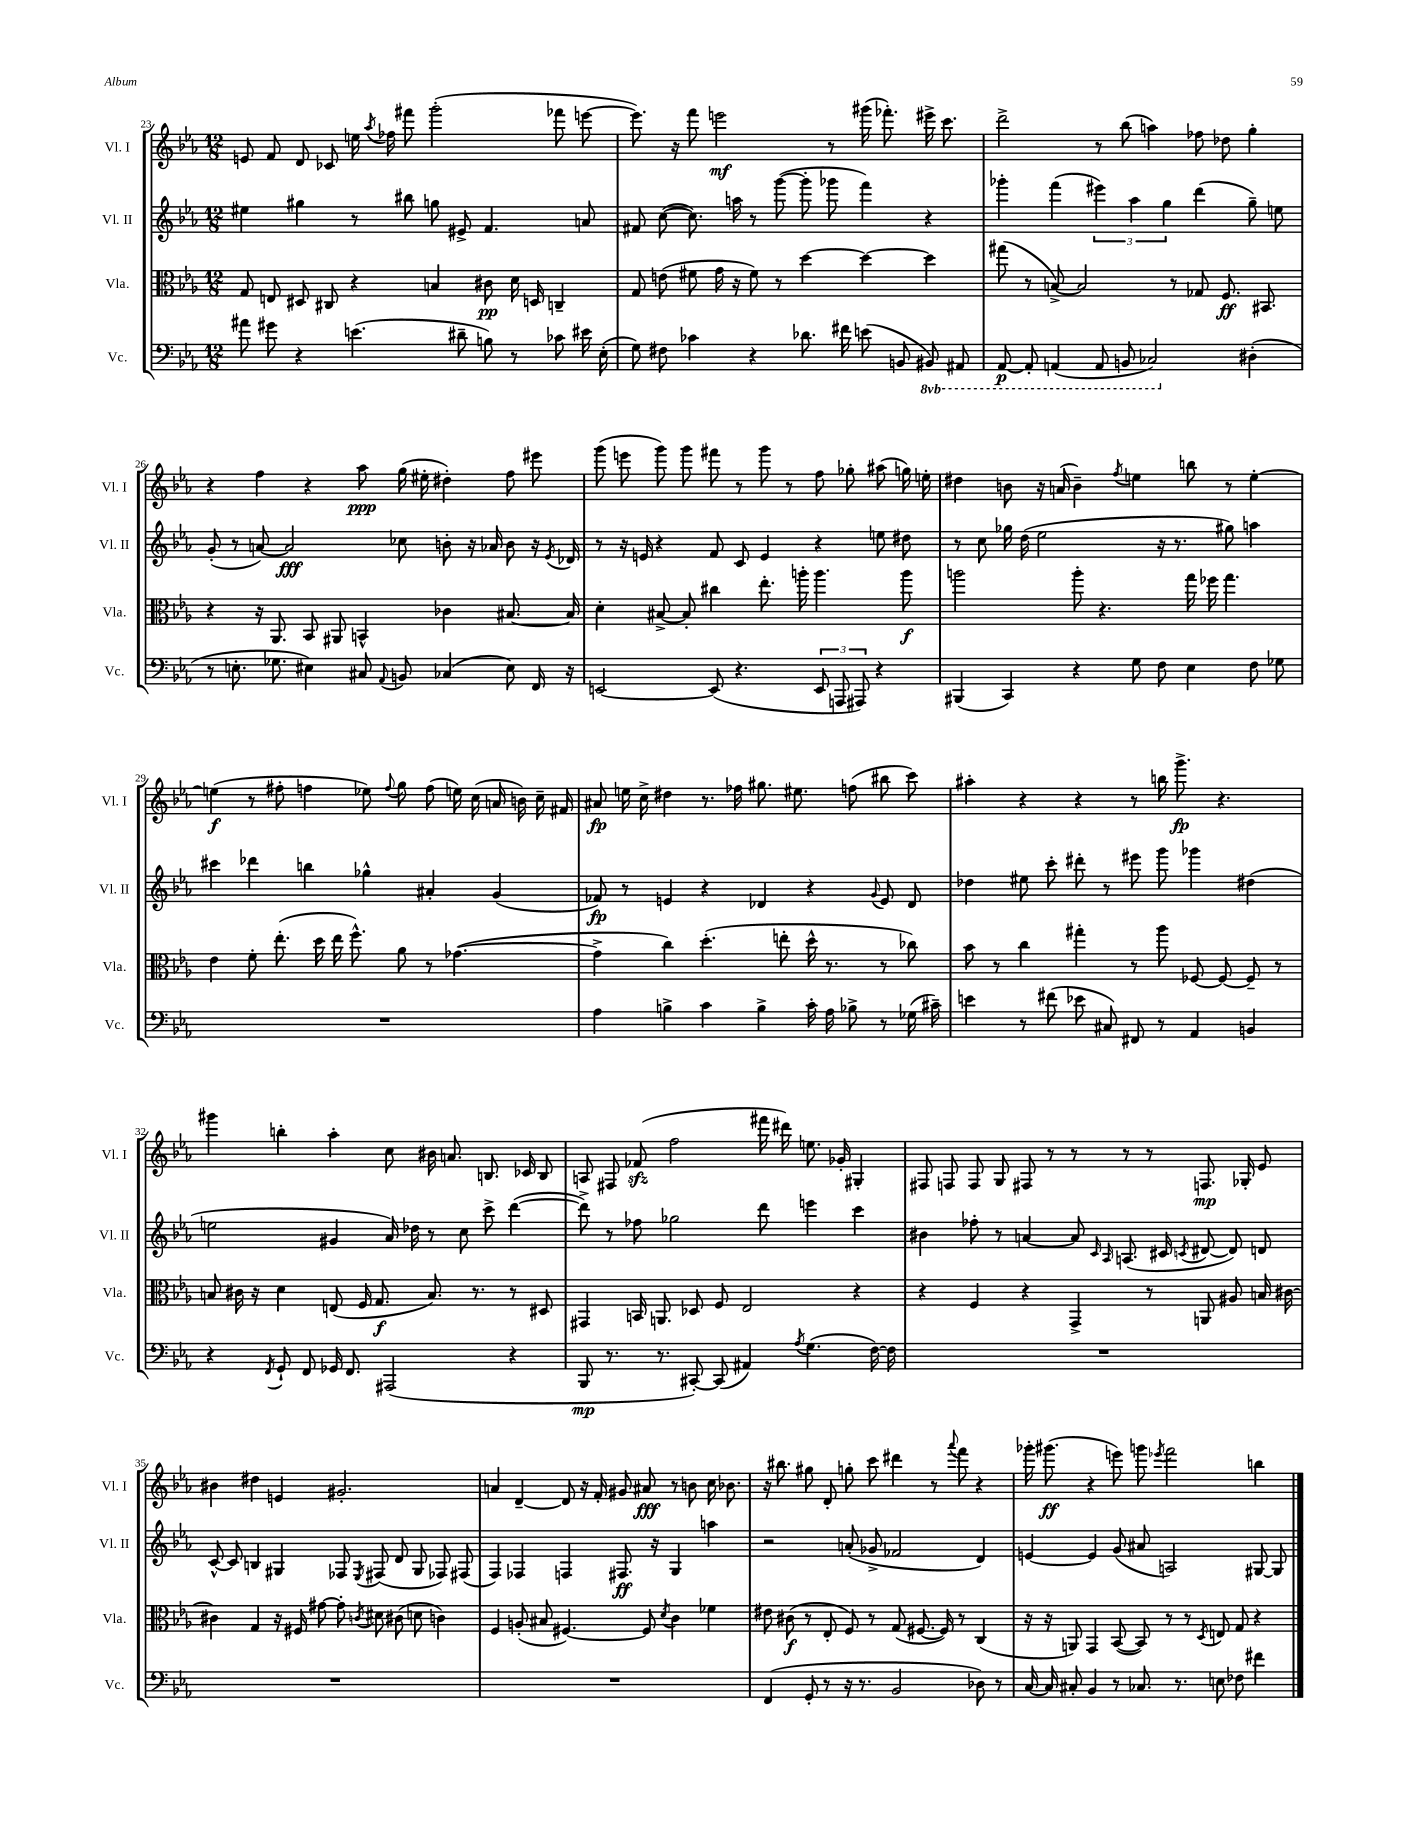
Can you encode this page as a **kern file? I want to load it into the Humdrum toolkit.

**kern	**kern	**kern	**kern
*staff4	*staff3	*staff2	*staff1
*clefF4	*clefC3	*clefG2	*clefG2
*k[b-e-a-]	*k[b-e-a-]	*k[b-e-a-]	*k[b-e-a-]
*M12/8	*M12/8	*M12/8	*M12/8
8a#	8G	4ee#	8e
8g#	8E	.	8f
4r	8D#	4gg#	8d
.	8C#	.	8c-
(4.e	4r	8r	16ee
.	.	.	8qaa-
.	.	.	16ff-
.	.	8bb#	8fff#
.	4B	8gg	(2ggg'
8d#~	.	8e#^	.
8B)	8c#	4.f	.
8r	16d	.	.
.	16D	.	.
8c-	4C~	.	8fff-
16e#	.	8a	[8eee
(16E-'	.	.	.
=	=	=	=
8G)	8G	8f#	8.eee])
8F#	(8e	([8cc	.
.	.	.	16r
4c-	8f#	8.cc])	8fff
.	16g	.	2eee
.	16r	16aa	.
4r	8f#)	8r	.
.	8r	([8ggg	.
8.d-	[4dd	8ggg']	.
.	.	8ggg-	8r
16f#	.	.	.
(8e	4dd_	4fff)	(16ggg#
.	.	.	8.fff-')
8BB	.	.	.
8BBB#)	4dd]	4r	16eee#^
.	.	.	8.ccc
8AAA#	.	.	.
=	=	=	=
[8AAA-	(8gg#	4ggg-'	2ddd^
8AAA-']	8r	.	.
(4AAA	[8B^)	(4fff	.
.	2B]	.	.
8AAA	.	6eee#)	8r
8BBB	.	.	(8bb-
.	.	6aa-	.
2CC-)	.	.	4aa)
.	.	6gg	.
.	8r	.	.
.	8G-	(4ddd	8ff-
.	8.F	.	8dd-
(4D#'	.	8gg~)	4gg'
.	8.BB#	.	.
.	.	8ee	.
=	=	=	=
8r	4r	(8g'	4r
8.E'	.	8r	.
.	16r	[8a)	4ff
8.G-	8.AA-	.	.
.	.	2a]	.
4E#)	8BB-	.	4r
.	8AA#	.	.
8C#	4BB^^	.	8aa-
8qqAA-	.	.	.
8BB	.	8cc-	(16gg
.	.	.	16ee#'
(4C-	4c-	8b'	4dd#')
.	.	16r	.
.	.	16a-	.
8E#)	[8.B#	8b	8ff
16FF	.	16r	8eee#
.	.	8qe-	.
16r	16B#]	16d-	.
=	=	=	=
[2EE	4d'	8r	(8ggg
.	.	16r	8eee
.	.	16e	.
.	[8B#^	4r	8ggg)
.	8B#']	.	8ggg
(8EE]	4cc#	8f	8fff#
4.r	.	8c	8r
.	8.ee-'	4e	8ggg
.	.	.	8r
.	16aa'	.	.
12EE	4.aa	4r	8ff
12AAA	.	.	.
.	.	.	8gg-'
12AAA#)	.	.	.
4r	.	8ee	(8aa#
.	8aa	8dd#	16gg)
.	.	.	16ee'
=	=	=	=
(4BBB#	2aa	8r	4dd#
.	.	8cc	.
4CC)	.	16gg-	8b
.	.	(16dd	.
.	.	2ee-	16r
.	.	.	(16a
4r	8aa'	.	4b~)
.	4.r	.	.
.	.	.	8qff
8G	.	.	4ee
8F	.	16r	.
.	.	8.r	.
4E-	16gg	.	8bb
.	16ff-	.	.
.	4.gg	8gg#)	8r
8F	.	4aa	[4ee'
8G-	.	.	.
=	=	=	=
1.r	4e-	4ccc#	(4ee]
.	8f'	4ddd-	8r
.	(8.ee-'	.	8ff#'
.	.	4bb	4ff
.	16dd	.	.
.	16ee-	.	.
.	8.ff^^)	.	.
.	.	4gg-^^	8ee-)
.	.	.	8qqff
.	8a-	.	8gg
.	8r	4a#'	(8ff
.	([4.g-	.	16ee)
.	.	.	(16cc
.	.	(4g	16a
.	.	.	16b)
.	.	.	16cc~
.	.	.	16f#
=	=	=	=
4A-	4g-^]	8f-)	8a#
.	.	8r	16ee
.	.	.	16cc^
4B^	4cc)	4e	4dd#
4c	(4.dd'	4r	8.r
.	.	.	16ff-
4B^	.	4d-	8.gg#
.	8ee'	.	.
.	.	.	8.ee#
16c'	16dd^^	4r	.
16A-	8.r	.	.
8B-^	.	.	(8ff
.	.	8qqg	.
8r	8r	8e	8bb#
(16G-	8cc-)	8d-	8ccc)
16c#~)	.	.	.
=	=	=	=
4e	8b-	4dd-	4aa#'
.	8r	.	.
8r	4cc	8ee#	4r
(8f#	.	8ccc'	.
8e-	4gg#'	8ddd#'	4r
8C#)	.	8r	.
8FF#	8r	8eee#	8r
8r	8aa-	8ggg	16bb
.	.	.	8.ggg^
4AA-	[8F-	4ggg-	.
.	8F-_	.	4.r
4BB	8F-~]	(4dd#	.
.	8r	.	.
=	=	=	=
4r	8B	2ee	4ggg#
.	16c#	.	.
.	16r	.	.
8qFF	.	.	.
8GG`	4d	.	4bb'
8FF	.	.	.
16GG-	(8E	4g#	4aa-'
8.FF	.	.	.
.	16F	.	.
.	8.G	.	.
(2AAA#	.	16a-)	8cc
.	.	16dd-	.
.	8.B)	8r	16b#
.	.	.	8.a
.	.	8cc	.
.	8.r	.	.
.	.	8ccc^	8.B
4r	8r	([4ddd	.
.	.	.	16c-
.	8D#	.	8B
=	=	=	=
8BBB-	4GG#	8ddd^])	8A
8.r	.	8r	8F#
.	16BB	8ff-	(8f-
8.r	8.AA	.	.
.	.	2gg-	2ff
[8CC#')	8D-	.	.
(8CC#]	8F	.	.
4AA#)	2E-	.	.
.	.	8ddd	16fff#
.	.	.	16ddd#)
8qA-	.	.	.
(4.G	.	4eee	8.ee
.	.	.	16g-'
.	4r	4ccc	4G#'
[16F)	.	.	.
16F]	.	.	.
=	=	=	=
1.r	4r	4b#	8F#
.	.	.	8F
.	4F	8ff-'	8F
.	.	8r	8G
.	4r	[4a	8F#
.	.	.	8r
.	4GG^	8a]	8r
.	.	16qqc	.
.	.	16qqA-	.
.	.	(8.A	8r
.	8r	.	8r
.	.	16c#	.
.	.	8qc	.
.	8AA	[8d#	8.F
.	8A#	8d#])	.
.	.	.	16G-'
.	16B	8d	8e-
.	[16c#	.	.
=	=	=	=
1.r	4c#]	[8c^^	4b#
.	.	8c]	.
.	4G	4B	4dd#
.	16r	4G#	4e
.	16F#	.	.
.	[8g#	.	.
.	8g#']	8F-	2.g#'
.	8qc	8qE-	.
.	8d#	(8F#	.
.	(8c#	8d	.
.	8d	8G#	.
.	4c)	8F-)	.
.	.	(8F#	.
=	=	=	=
1.r	4F	4F)	4a
.	(8A'	4F-	[4d~
.	8B#	.	.
.	[4.F#)	4F	8d]
.	.	.	16r
.	.	.	16f'
.	.	8.F#	8g#
.	8F#]	.	8a#
.	.	16r	.
.	8qd	.	.
.	4c	4G	8r
.	.	.	8b
.	4f-	4aa	16cc
.	.	.	8.b-
=	=	=	=
(4FF	8e#	2r	16r
.	.	.	8.bb#
.	(8c#	.	.
8GG'	8r	.	8gg#
8r	8E-'	.	8d'
16r	8F)	(8a'	8gg'
8.r	.	.	.
.	8r	8g-^	8ccc
2BB-	(8G	2f-	4ddd#
.	[8.F#	.	.
.	.	.	8r
.	16F#])	.	.
.	.	.	8qqaaa-
.	8r	.	8fff
8D-)	(4C	4d)	4r
8r	.	.	.
=	=	=	=
[16C	16r	[4e	16ggg-'
16C]	16r	.	(8.ggg#
8C#'	8AA)	.	.
4BB-	4GG	4e]	4r
8r	([8BB-	(8g	8eee)
8.C-	8BB-])	8a#	8ggg
.	.	.	8qeee-
.	8r	2A)	2fff
8.r	.	.	.
.	8r	.	.
.	8qD	.	.
8E	8E	.	.
8F-	8G	.	.
4f#	4r	[8G#	4bb
.	.	8G#]	.
==	==	==	==
*-	*-	*-	*-
